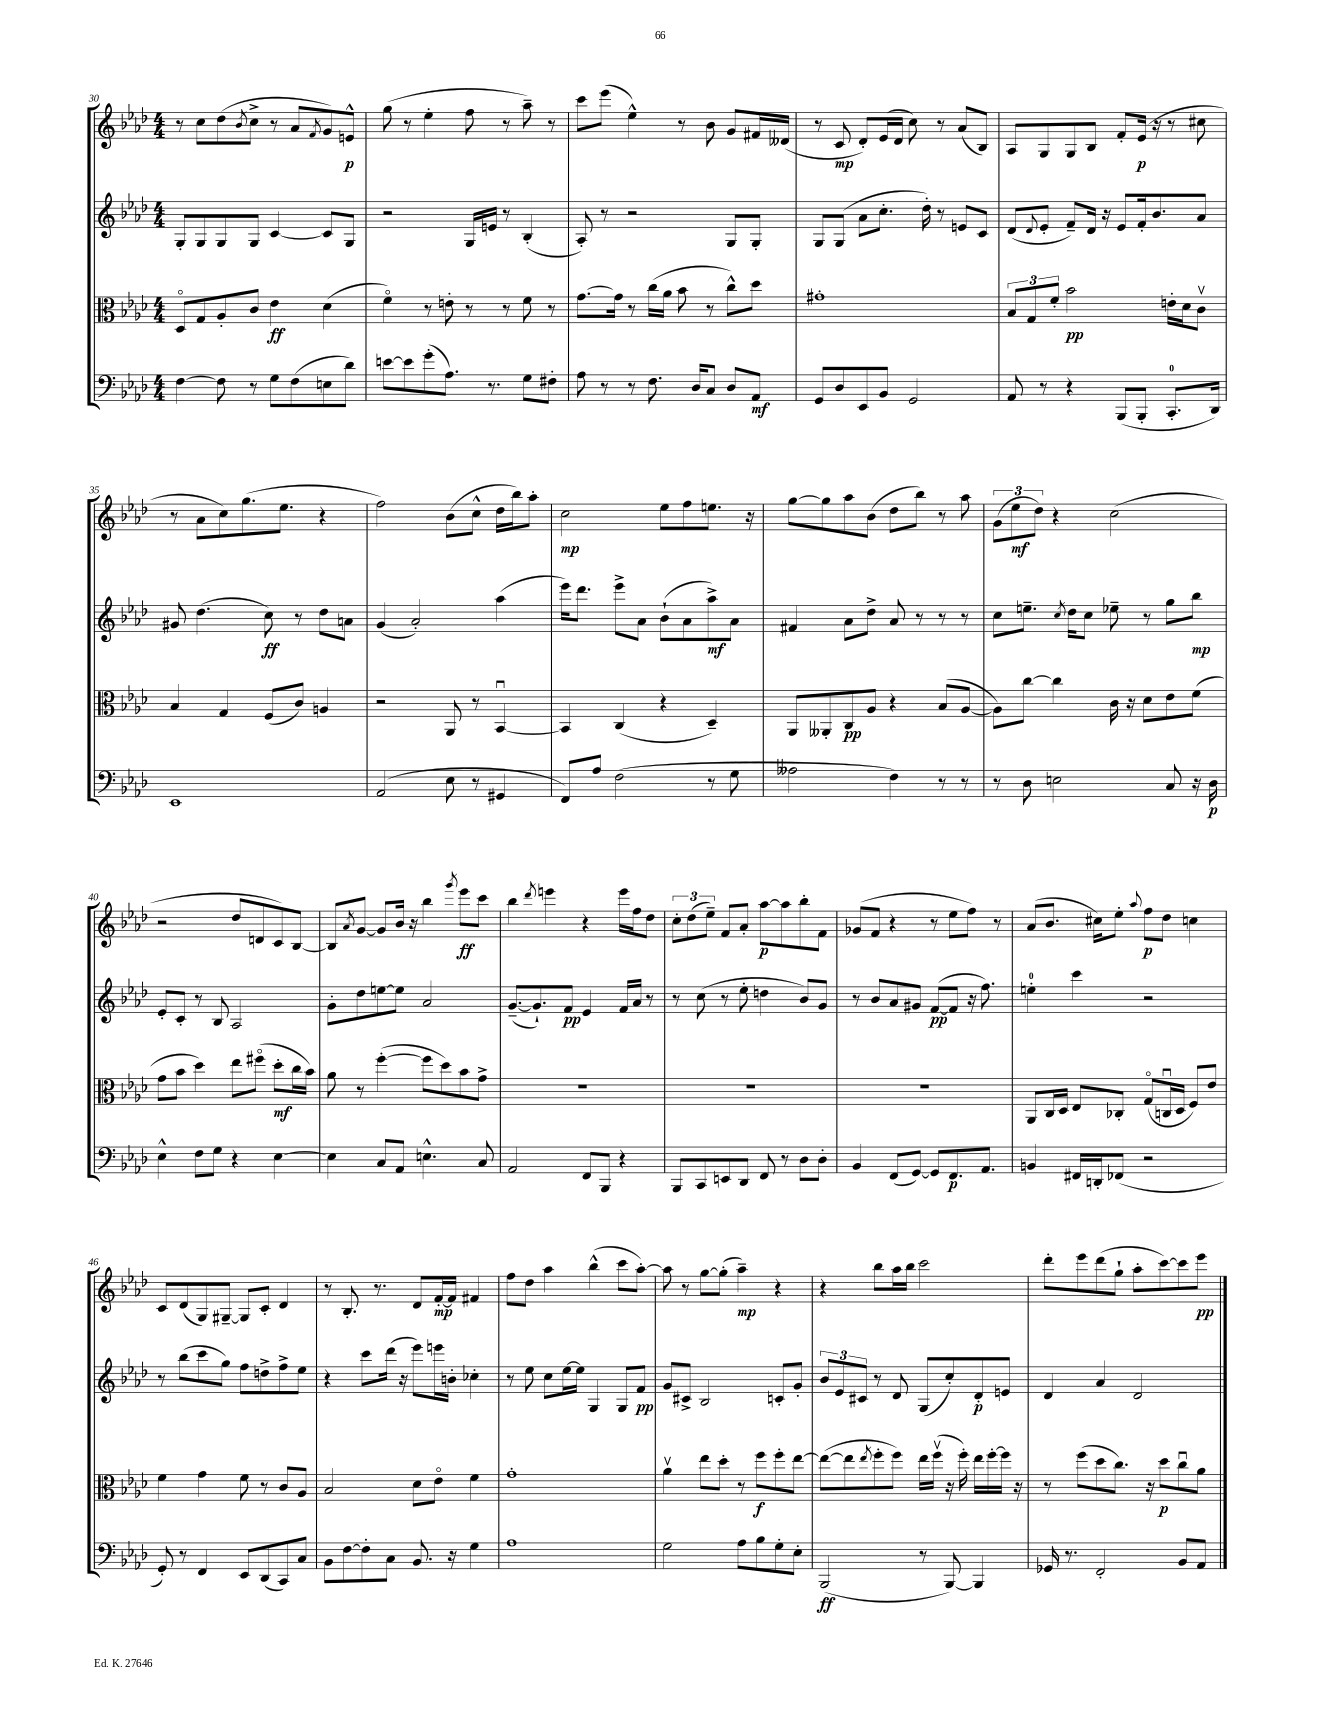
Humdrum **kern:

**kern	**dynam	**kern	**dynam	**kern	**dynam	**kern	**dynam
*part4	*part4	*part3	*part3	*part2	*part2	*part1	*part1
*staff4	*staff4	*staff3	*staff3	*staff2	*staff2	*staff1	*staff1
*clefF4	*	*clefC3	*	*clefG2	*	*clefG2	*
*k[b-e-a-d-]	*	*k[b-e-a-d-]	*	*k[b-e-a-d-]	*	*k[b-e-a-d-]	*
*M4/4	*	*M4/4	*	*M4/4	*	*M4/4	*
=30	=30	=30	=30	=30	=30	=30	=30
[4F\	.	8D-/L	.	8G'/L	.	8r	.
.	.	8G/	.	8G/	.	8cc\L	.
8F\]	.	8A-'/	.	8G/	.	(8dd-\	.
.	.	.	.	.	.	8qb-/	.
8r	.	8c/J	.	8G/J	.	8cc^\J	.
8G\L	.	4e-\	ff	[4c/	.	8r	.
(8F\	.	.	.	.	.	8a-/L	.
.	.	.	.	.	.	8qf/	.
8En\	.	(4d-\	.	8c/L]	.	8g/)	.
8d-\J)	.	.	.	8G/J	.	8en^^/J	p
=31	=31	=31	=31	=31	=31	=31	=31
[8en\L	.	4f\)	.	2r	.	(8gg\	.
8e\]	.	.	.	.	.	8r	.
(8g'\	.	8r	.	.	.	4ee-'\	.
8.A-\J)	.	8en'\	.	.	.	.	.
.	.	8r	.	16G/LL	.	8ff\	.
8.r	.	.	.	16en/JJ	.	.	.
.	.	8r	.	8r	.	8r	.
8G\L	.	8f\	.	(4B-'/	.	8aa-~\)	.
8F#X'\J	.	8r	.	.	.	8r	.
=32	=32	=32	=32	=32	=32	=32	=32
8A-\	.	[8.g\L	.	8A-'/)	.	8ccc\L	.
8r	.	.	.	8r	.	(8eee-\J	.
.	.	16g\Jk]	.	.	.	.	.
8r	.	8r	.	2r	.	4ee-^^\)	.
8.F\	.	(16cc\LL	.	.	.	.	.
.	.	16a-\JJ	.	.	.	.	.
.	.	8b-\	.	.	.	8r	.
16D-/KL	.	.	.	.	.	.	.
8C/J	.	8r	.	.	.	8b-\	.
8D-/L	.	8cc^^\L)	.	8G/L	.	8g/L	.
8AA-/J	mf	8dd-\J	.	8G'/J	.	16f#X/L	.
.	.	.	.	.	.	(16d--X/JJ	.
=33	=33	=33	=33	=33	=33	=33	=33
8GG/L	.	1g#X'	.	8G/L	.	8r	.
8D-/	.	.	.	(8G/J	.	8c/	mp
8EE-/	.	.	.	8a-\L	.	8d-'/L)	.
8BB-/J	.	.	.	8.cc'\J	.	(16e-/L	.
.	.	.	.	.	.	16d-/JJ	.
2GG/	.	.	.	.	.	8cc\)	.
.	.	.	.	16dd-'\)	.	.	.
.	.	.	.	8r	.	8r	.
.	.	.	.	8en/L	.	(8a-/L	.
.	.	.	.	8c/J	.	8B-/J)	.
=34	=34	=34	=34	=34	=34	=34	=34
8AA-/	.	12B-/L	.	(8d-/L	.	8A-/L	.
.	.	12G/	.	.	.	.	.
.	.	.	.	8qqd-/	.	.	.
8r	.	.	.	8e-'/J	.	8G/	.
.	.	12f'/J	.	.	.	.	.
4r	.	2b-\	pp	8f~/L)	.	8G/	.
.	.	.	.	16d-/Jk	.	8B-/J	.
.	.	.	.	16r	.	.	.
(8BBB-/L	.	.	.	8e-/L	.	8f'/L	.
8BBB-'/J	.	.	.	16f'/k	.	(16e-/Jk	p
.	.	.	.	8.b-/	.	16r	.
8.CC'/L	.	16en'\LL	.	.	.	8r	.
.	.	16d-\J	.	.	.	.	.
.	.	8cv\J	.	8a-/J	.	8cc#X\	.
16DD-/Jk)	.	.	.	.	.	.	.
!!LO:LB:g=z
=35	=35	=35	=35	=35	=35	=35	=35
1EE-	.	4B-/	.	8g#X/	.	8r	.
.	.	.	.	(4.dd-\	.	8a-\L	.
.	.	4G/	.	.	.	8cc\)	.
.	.	.	.	.	.	(8.gg\	.
.	.	(8F/L	.	8cc\)	ff	.	.
.	.	.	.	.	.	8.ee-\J	.
.	.	8c/J)	.	8r	.	.	.
.	.	4An/	.	8dd-\L	.	4r	.
.	.	.	.	8an\J	.	.	.
=36	=36	=36	=36	=36	=36	=36	=36
(2AA-/	.	2r	.	(4g/	.	2ff\)	.
.	.	.	.	2a-'/)	.	.	.
8E-\	.	8AA-/	.	.	.	(8b-\L	.
8r	.	8r	.	.	.	8cc^^\J	.
4GG#X/	.	[4BB-u/	.	(4aa-\	.	16dd-\LL	.
.	.	.	.	.	.	16bb-\J)	.
.	.	.	.	.	.	8aa-'\J	.
=37	=37	=37	=37	=37	=37	=37	=37
8FF/L)	.	4BB-/]	.	16eee-\KL)	.	2cc\	mp
.	.	.	.	8.ddd-\J	.	.	.
8A-/J	.	.	.	.	.	.	.
(2F\	.	(4C/	.	8eee-^\L	.	.	.
.	.	.	.	8a-\J	.	.	.
.	.	4r	.	(8b-`\L	.	8ee-\L	.
.	.	.	.	8a-\	.	8ff\	.
8r	.	4D-~/)	.	8aa-^\)	mf	8.een\J	.
8G\	.	.	.	8a-\J	.	.	.
.	.	.	.	.	.	16r	.
=38	=38	=38	=38	=38	=38	=38	=38
2A--X\	.	8AA-/L	.	4f#X/	.	[8gg\L	.
.	.	8AA--X'/	.	.	.	8gg\]	.
.	.	8C/	pp	8a-\L	.	8aa-\	.
.	.	8A-/J	.	8dd-^\J	.	(8b-\J	.
4F\)	.	4r	.	8a-/	.	8dd-\L	.
.	.	.	.	8r	.	8bb-\J)	.
8r	.	(8B-/L	.	8r	.	8r	.
8r	.	[8A-/J	.	8r	.	8aa-\	.
=39	=39	=39	=39	=39	=39	=39	=39
8r	.	8A-\L])	.	8cc\L	.	(12g\L	.
.	.	.	.	.	.	12ee-\	mf
8D-\	.	[8cc\J	.	8.een~\J	.	.	.
.	.	.	.	.	.	12dd-\J)	.
2En\	.	4cc\]	.	.	.	4r	.
.	.	.	.	8qcc/	.	.	.
.	.	.	.	16dd-\KL	.	.	.
.	.	.	.	8cc\J	.	.	.
.	.	16c\	.	8ee-X~\	.	(2cc\	.
.	.	16r	.	.	.	.	.
.	.	8d-\L	.	8r	.	.	.
8C/	.	8e-\	.	8gg\L	.	.	.
16r	.	(8f\J	.	8bb-\J	mp	.	.
16D-\	p	.	.	.	.	.	.
!!LO:LB:g=z
=40	=40	=40	=40	=40	=40	=40	=40
4E-^^\	.	8g\L	.	8e-'/L	.	2r	.
.	.	8b-\J	.	8c'/J	.	.	.
8F\L	.	4dd-\)	.	8r	.	.	.
8G\J	.	.	.	8B-/	.	.	.
4r	.	8ee-\L	.	2A-/	.	8dd-/L	.
.	.	(8ff#X\J	.	.	.	8dn/	.
[4E-\	.	8dd-'\L	mf	.	.	8c/)	.
.	.	16cc\L	.	.	.	[8B-/J	.
.	.	16b-\JJ)	.	.	.	.	.
=41	=41	=41	=41	=41	=41	=41	=41
4E-\]	.	8a-\	.	8g'\L	.	8B-/L]	.
.	.	.	.	.	.	8qa-/	.
.	.	8r	.	8dd-\	.	[8g/J	.
8C/L	.	([4ff'\	.	[8een\	.	8g/L]	.
8AA-/J	.	.	.	8ee\J]	.	16b-/Jk	.
.	.	.	.	.	.	16r	.
4.En^^\	.	8ff\L]	.	2a-/	.	4bb-\	.
.	.	8dd-\)	.	.	.	.	.
.	.	.	.	.	.	8qggg/	.
.	.	8b-\	.	.	.	8eee-\L	ff
8C/	.	8g^\J	.	.	.	8ccc\J	.
=42	=42	=42	=42	=42	=42	=42	=42
2AA-/	.	1r	.	([8.g~/L	.	4bb-\	.
.	.	.	.	8.g`/])	.	.	.
.	.	.	.	.	.	8qddd-/	.
.	.	.	.	.	.	4eeen\	.
.	.	.	.	8f/J	pp	.	.
8FF/L	.	.	.	4e-/	.	4r	.
8BBB-/J	.	.	.	.	.	.	.
4r	.	.	.	16f/LL	.	16eee\LL	.
.	.	.	.	16a-/JJ	.	16ff\J	.
.	.	.	.	8r	.	8dd-\J	.
=43	=43	=43	=43	=43	=43	=43	=43
8BBB-/L	.	1r	.	8r	.	12cc'\L	.
.	.	.	.	.	.	(12dd-\	.
8CC/	.	.	.	(8cc\	.	.	.
.	.	.	.	.	.	12ee-~\J)	.
8EEn/	.	.	.	8r	.	8f/L	.
8DD-/J	.	.	.	8ee-'\	.	8a-'/J	.
8FF/	.	.	.	4ddn\	.	[8aa-\L	p
8r	.	.	.	.	.	8aa-\]	.
8D-\L	.	.	.	8b-/L)	.	8bb-'\	.
8D-'\J	.	.	.	8g/J	.	8f\J	.
=44	=44	=44	=44	=44	=44	=44	=44
4BB-/	.	1r	.	8r	.	(8g-X/L	.
.	.	.	.	8b-/L	.	8f/J	.
(8FF/L	.	.	.	8a-/	.	4r	.
[8GG/J)	.	.	.	8g#X/J	.	.	.
8GG/L]	.	.	.	([8f/L	pp	8r	.
8.FF/	p	.	.	8f/J]	.	8ee-\L	.
.	.	.	.	16r	.	8ff\J)	.
8.AA-/J	.	.	.	8.ff\)	.	.	.
.	.	.	.	.	.	8r	.
=45	=45	=45	=45	=45	=45	=45	=45
4BBn/	.	8AA-/L	.	4een'\	.	(8a-/L	.
.	.	16C/L	.	.	.	8.b-/J	.
.	.	16D-/JJ	.	.	.	.	.
16FF#X/LL	.	8E-/L	.	4ccc\	.	.	.
16DDn'/J	.	.	.	.	.	16cc#X\KL)	.
(8FF-X/J	.	8C-X'/J	.	.	.	8ee-'\J	.
.	.	.	.	.	.	8qqaa-/	.
2r	.	(8G/L	.	2r	.	8ff\L	p
.	.	16Cnu/L	.	.	.	8dd-\J	.
.	.	16D-/JJ	.	.	.	.	.
.	.	8F/L)	.	.	.	4ccn\	.
.	.	8e-/J	.	.	.	.	.
!!LO:LB:g=z
=46	=46	=46	=46	=46	=46	=46	=46
8GG'/)	.	4f\	.	8r	.	8c/L	.
8r	.	.	.	(8bb-\L	.	(8d-/	.
4FF/	.	4g\	.	8ccc\	.	8G/)	.
.	.	.	.	8gg\J)	.	[8G#X~/J	.
8EE-/L	.	8f\	.	8ff\L	.	8G#/L]	.
(8DD-/	.	8r	.	8ddn^\	.	8c'/J	.
8CC/)	.	8c/L	.	8ff^\	.	4d-/	.
8C/J	.	8A-/J	.	8ee-\J	.	.	.
=47	=47	=47	=47	=47	=47	=47	=47
8BB-\L	.	2B-/	.	4r	.	8r	.
[8F\	.	.	.	.	.	8.B-'/	.
8F'\]	.	.	.	8ccc\L	.	.	.
.	.	.	.	.	.	8.r	.
8C\J	.	.	.	(16ddd-\Jk	.	.	.
.	.	.	.	16r	.	.	.
8.BB-/	.	8d-\L	.	8eee-\L)	.	8d-/L	.
.	.	8e-\J	.	16eeen\L	.	[16f'/L	mp
16r	.	.	.	16bn'\JJ	.	16f/JJ]	.
4G\	.	4f\	.	4cc-X'\	.	4f#X/	.
=48	=48	=48	=48	=48	=48	=48	=48
1A-	.	1g'	.	8r	.	8ff\L	.
.	.	.	.	8ee-\	.	8dd-\J	.
.	.	.	.	8cc\L	.	4aa-\	.
.	.	.	.	[16ee-\L	.	.	.
.	.	.	.	16ee-\JJ]	.	.	.
.	.	.	.	4G/	.	(4bb-^^\	.
.	.	.	.	8G/L	.	8ccc\L	.
.	.	.	.	8f/J	pp	[8aa-'\J)	.
=49	=49	=49	=49	=49	=49	=49	=49
2G\	.	4a-v\	.	8g/L	.	8aa-\]	.
.	.	.	.	8c#X^/J	.	8r	.
.	.	8ee-\L	.	2B-/	.	[8gg\L	.
.	.	8dd-'\J	.	.	.	(8gg'\J]	.
8A-\L	.	8r	.	.	.	4aa-~\)	mp
8B-\	.	8ff\L	f	.	.	.	.
8G'\	.	8ff'\	.	8cn'/L	.	4r	.
8E-'\J	.	[8ee-\J	.	8g'/J	.	.	.
=50	=50	=50	=50	=50	=50	=50	=50
(2BBB-/	ff	(8ee-\L_	.	12b-/L	.	4r	.
.	.	.	.	12e-/	.	.	.
.	.	8ee-\]	.	.	.	.	.
.	.	.	.	12c#X/J	.	.	.
.	.	8qee-/	.	.	.	.	.
.	.	8ff'\	.	8r	.	8bb-\L	.
.	.	8ff\J)	.	8d-/	.	16aa-\L	.
.	.	.	.	.	.	16bb-\JJ	.
8r	.	16ee-\LL	.	(8G/L	.	2ccc\	.
.	.	(16ffv\JJ	.	.	.	.	.
[8BBB-/)	.	16r	.	8cc'/)	.	.	.
.	.	16ff'\)	.	.	.	.	.
4BBB-/]	.	16ee-\LL	.	8d-'/	p	.	.
.	.	[16ff'\	.	.	.	.	.
.	.	16ff\JJ]	.	8en/J	.	.	.
.	.	16r	.	.	.	.	.
=51	=51	=51	=51	=51	=51	=51	=51
16GG-X/	.	8r	.	4d-/	.	8ddd-'\L	.
8.r	.	.	.	.	.	.	.
.	.	(8ff\L	.	.	.	8eee-\	.
2FF'/	.	8dd-\	.	4a-/	.	(8ddd-\	.
.	.	8.cc\J)	.	.	.	8gg`\J	.
.	.	.	.	2d-/	.	8aa-'\L	.
.	.	16r	.	.	.	.	.
.	.	8dd-\L	p	.	.	[8ccc\)	.
8BB-/L	.	8ccu\	.	.	.	8ccc\]	.
8AA-/J	.	8a-\J	.	.	.	8eee-\J	pp
==	==	==	==	==	==	==	==
*-	*-	*-	*-	*-	*-	*-	*-
